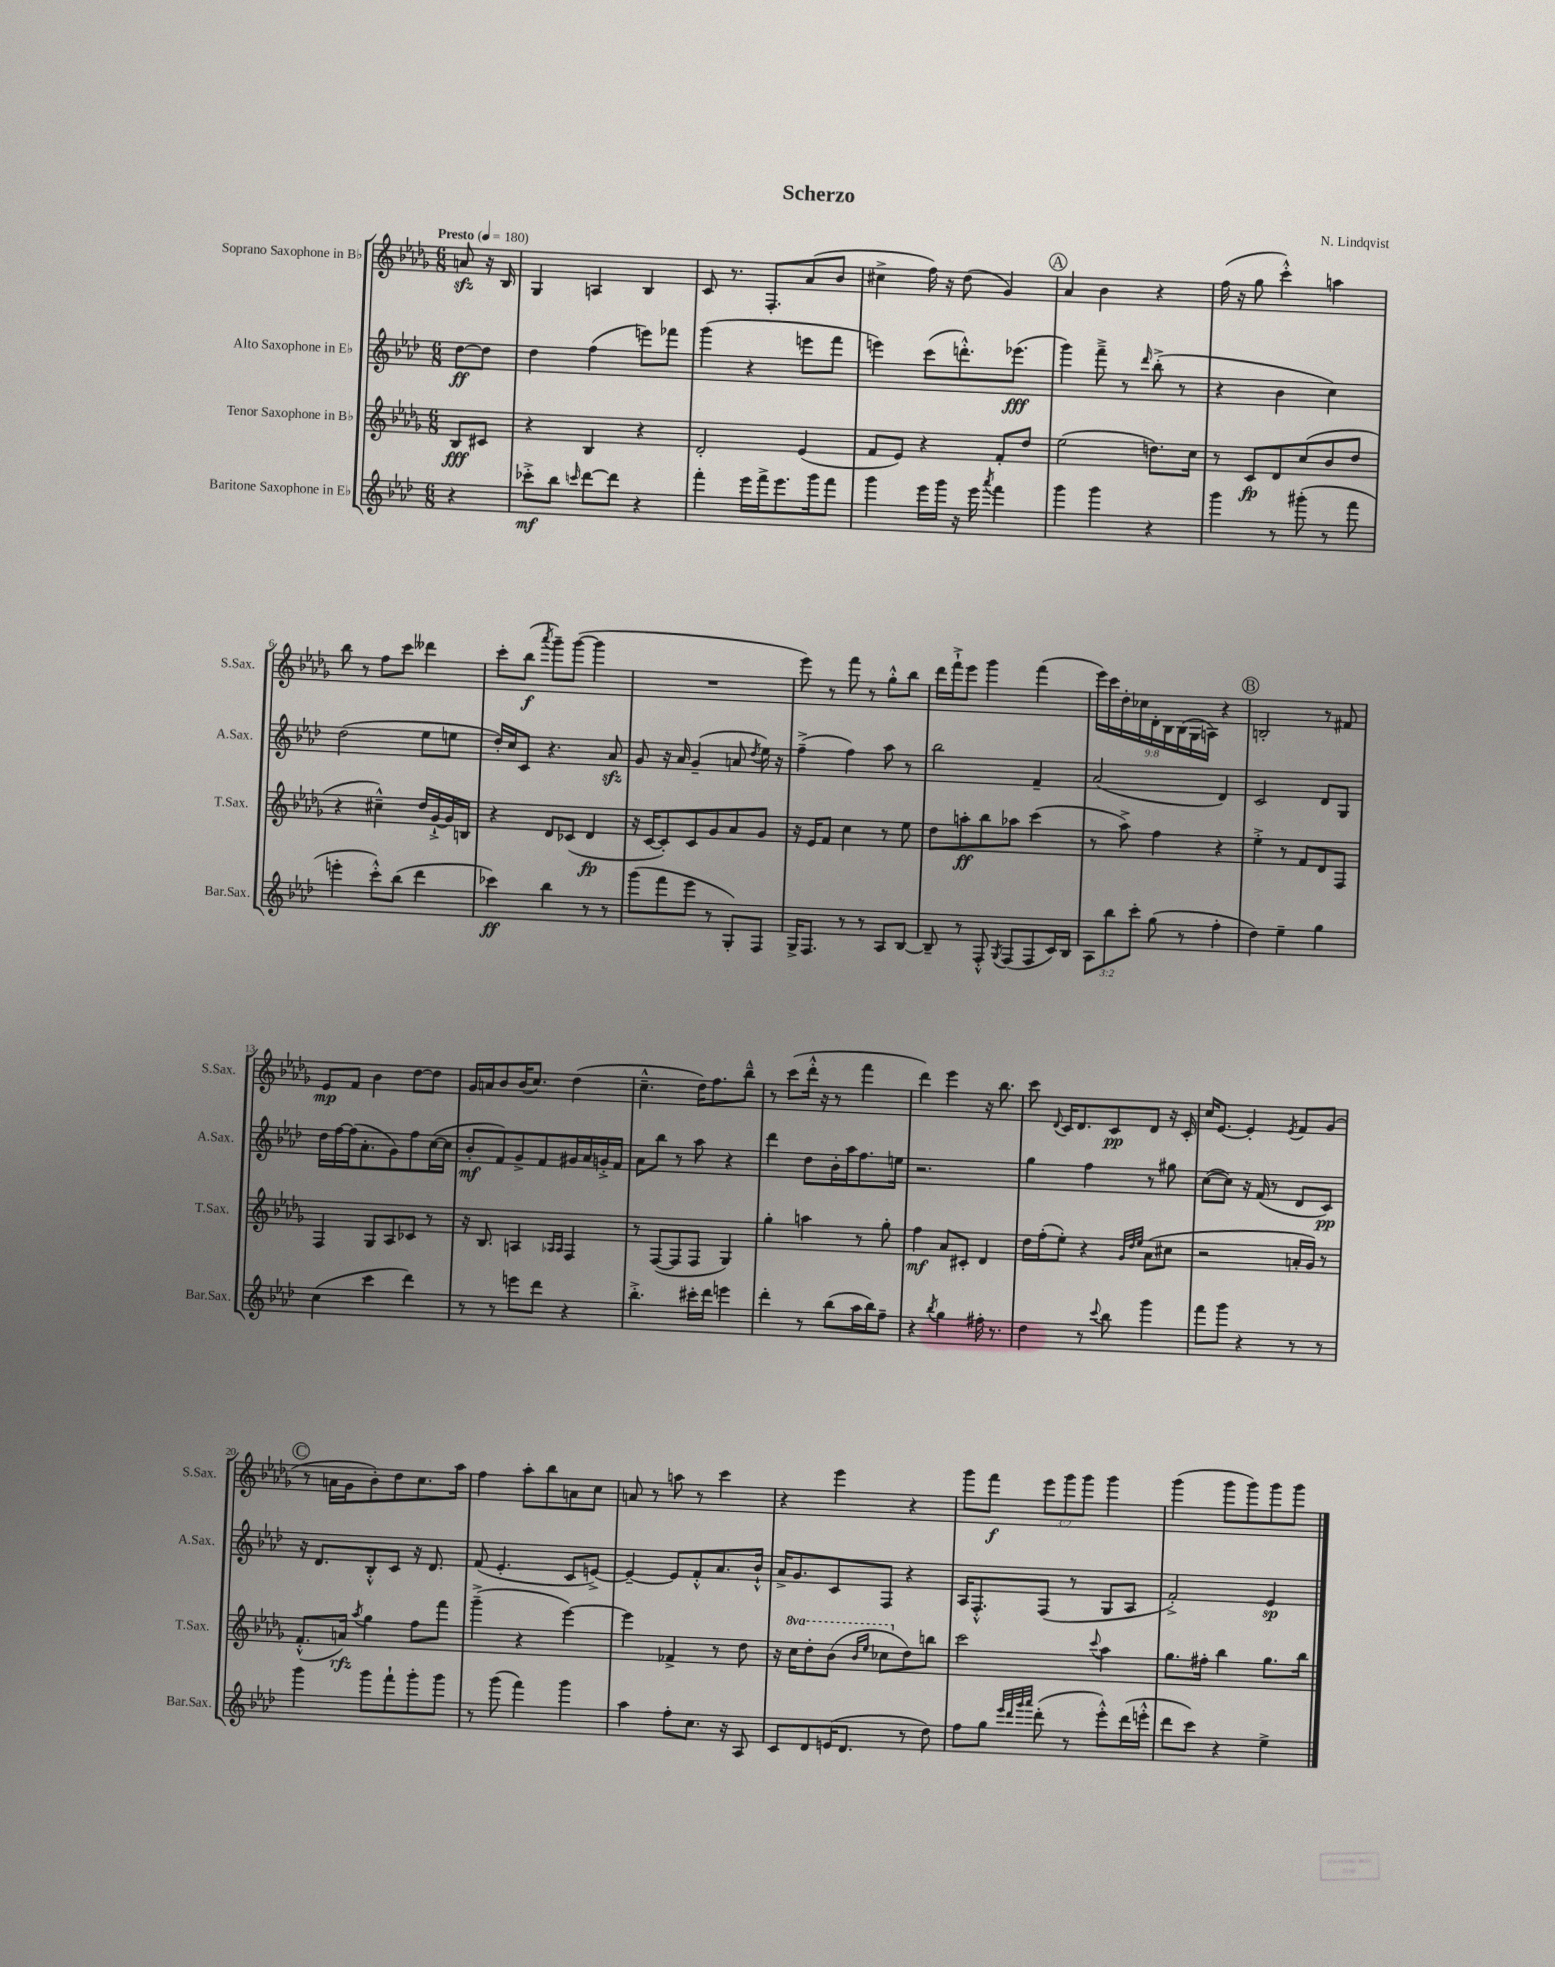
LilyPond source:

\header { title = "Scherzo" composer = "N. Lindqvist" }
<<
\new StaffGroup <<
\new Staff = "s0" \with { instrumentName = "Soprano Saxophone in Bb" shortInstrumentName = "S.Sax." } {
    \clef treble \key des \major \numericTimeSignature \time 6/8 \override Staff.TupletNumber.text = #tuplet-number::calc-fraction-text \partial 4 \tempo "Presto" 4 = 180
    \autoBeamOff a'8\sfz r16 bes16 |
    ges4 a4 bes4 |
    c'8 r8. f8.[-. aes'8( bes'8] |
    cis''4-> f''16) r16 des''8( ges'4) |
    \mark \markup { \circle "A" } aes'4 bes'4 r4 |
    f''16( r16 ges''8 c'''4-.-^) a''4 |
    bes''8 r8 f''8[ c'''8] deses'''4 |
    c'''8[-. bes''8]\f( \acciaccatura { aes'''8 } ges'''8[--) ges'''8]~( ges'''4 |
    R2. |
    ees'''8) r8 f'''8 r8 ges''8[-.-^ bes''8] |
    des'''16[ f'''16-!-> ees'''8] ges'''4 f'''4( |
    \tuplet 9/8 { ees'''16[) c'''16 des''16-. ces''16 des'16-. bes16 bes16( ges16 a16]) } r4 |
    \mark \markup { \circle "B" } b2-. r8 fis'8 |
    ees'8[\mp f'8] bes'4 des''8[~ des''8] |
    ges'16[ a'16 bes'8 bes'16( c''8.]) des''4( |
    c''4.---^ des''16[) f''8. bes''8]---^ |
    r8 c'''8[( des'''16]-.-^ r16 r8 f'''4 |
    des'''4) ees'''4 r16 bes''8. |
    c'''8 \appoggiatura { des'8 } c'16[ des'8. c'8\pp des'8] r16 c'16-. |
    c''16[ ees'8.]~ ees'4-. \acciaccatura { ees'8 } f'8[ ges'8]( |
    \mark \markup { \circle "C" } r8 a'16[ ges'16 bes'8-.) des''8 c''8. aes''16] |
    f''4 aes''8[-. bes''8 a'8 c''8] |
    a'8 r8 a''8 r8 c'''4 |
    r4 ees'''4 r4 |
    ges'''8[ f'''8]\f \tuplet 3/2 { ees'''8[ ges'''8 ges'''8] } ges'''4 |
    ges'''4( ges'''8[ ges'''8) ges'''8 ges'''8] \bar "|." |
}
\new Staff = "s1" \with { instrumentName = "Alto Saxophone in Eb" shortInstrumentName = "A.Sax." } {
    \clef treble \key aes \major \numericTimeSignature \time 6/8 \partial 4
    \autoBeamOff des''8[~\ff des''8] |
    des''4 f''4( e'''8[) fes'''8] |
    g'''4( r4 e'''8[ f'''8] |
    e'''4) c'''8[( d'''8.-.-^) ees'''8.]\fff( |
    \mark \markup { \circle "A" } g'''4) f'''8---> r8 \grace { des'''16 } bes''8-.->( r8 |
    r4 bes'4 c''4) |
    des''2( ees''8[ e''8] |
    des''16[-.) c''16 c'8] r4. aes'8\sfz |
    g'8 r16 aes'16 g'4--( a'8 \acciaccatura { des''8 } ees''16) r16 |
    f''4--->( f''4) aes''8 r8 |
    bes''2 f'4-- |
    aes'2( des'4) |
    \mark \markup { \circle "B" } c'2 des'8[ g8] |
    des''16[ f''16~ f''16( aes'8.-. g'8) f''8 c''16~( c''16] |
    bes'8[-.\mf f'8) g'8-> f'8 gis'16 aes'16 g'16-.-> f'16] |
    aes'8[ bes''8] r8 aes''8 r4 |
    des'''4 des''8[ bes'16-. aes''16 f''8. e''16] |
    r2. |
    g''4 f''4 r8 gis''8 |
    c''8[~( c''8]) r16 f'16( r8 des'8[ c'8]\pp) |
    \mark \markup { \circle "C" } r16 des'8.[ bes8-.-^ c'8] r16 des'8. |
    f'8( ees'4.-. c'8[ e'8]~->) |
    e'4~-- e'8[ f'8-.-^ aes'8. bes'16]-!-^ |
    aes'16[-> g'8. c'8 f8] r4 |
    aes16[ f8.-.-^ f8]( r8 g8[ aes8] |
    f'2-.->) ees'4\sp \bar "|." |
}
\new Staff = "s2" \with { instrumentName = "Tenor Saxophone in Bb" shortInstrumentName = "T.Sax." } {
    \clef treble \key des \major \numericTimeSignature \time 6/8 \set Staff.ottavationMarkups = #ottavation-simple-ordinals \partial 4
    \autoBeamOff bes8[\fff cis'8] |
    r4 bes4 r4 |
    des'2-. ees'4( |
    f'8[ ees'8]) r4 f'8[-. des''8] |
    \mark \markup { \circle "A" } ees''2( d''8.[) c''16] |
    r8 c'8[\fp des'8 c''8( bes'8 des''8] |
    r4 cis''4---^) des''16[ ges'16~-!-> ges'16 b16] |
    r4 des'8[ ces'8]( des'4\fp |
    r16 c'16[~ c'8-.) c'8 ges'8 aes'8 ges'8] |
    r16 ees'16[ f'8] c''4 r8 ees''8 |
    des''8[ a''8-.\ff bes''8 aes''8] c'''4( |
    r8 aes''8->) f''4 r4 |
    \mark \markup { \circle "B" } ees''4-.-> r8 f'8[ des'8 f8] |
    f4 ges8[ aes8 ces'8] r8 |
    r16 bes8. a4 \grace { aes16[ aes16] } f4 |
    r8 f8[~( f8 f8] ges4) |
    ges''4-. a''4 r8 ges''8-. |
    f''4\mf aes'8[ cis'8]-. des'4 |
    des''16[ f''16-.( ees''8]-.) r4 \grace { ges'32[ des''32 ees''32] } aes'8[( cis''8] |
    r2 a'16[-. ges'16]) r8 |
    \mark \markup { \circle "C" } f'8.[-.-^( a'16]\rfz) \acciaccatura { aes''8 } ges''4 f''8[ f'''8] |
    ges'''4--->( r4 ees'''4~) |
    ees'''4 fes'4-> r8 des''8 |
    r16 \ottava #1 c'''16[ des'''8-. bes''8]( \grace { bes''16[ ees'''16] } ces'''8[ \ottava #0 des''8) b''8] |
    c'''2 \appoggiatura { c'''8 } aes''4 |
    ges''8.[ fis''16]-. bes''4 ges''8.[ bes''16] \bar "|." |
}
\new Staff = "s3" \with { instrumentName = "Baritone Saxophone in Eb" shortInstrumentName = "Bar.Sax." } {
    \clef treble \key aes \major \numericTimeSignature \time 6/8 \override Staff.TupletNumber.text = #tuplet-number::calc-fraction-text \partial 4
    \autoBeamOff r4 |
    ces'''8[-.->\mf bes''8] \grace { c'''16 } des'''8[~ des'''8] r4 |
    f'''4-. ees'''16[ f'''16-> ees'''8. g'''16 f'''8] |
    g'''4 ees'''16[ g'''16] r16 ees'''16 \acciaccatura { aes'''8 } f'''4 |
    \mark \markup { \circle "A" } g'''4 g'''4 r4 |
    g'''4 r8 gis'''8-.( r8 f'''8 |
    e'''4-. c'''8[-.-^) bes''8]( des'''4 |
    ces'''4\ff) bes''4 r8 r8 |
    g'''8[( f'''8 ees'''8] r8 g8[-.) f8] |
    g16[-> f8.] r8 r8 aes8[ bes8]~ |
    bes8-- r8 f8-.-^ \acciaccatura { g8 } f8[( f8 c'16) bes16] |
    \tuplet 3/2 { aes8[ bes''8 c'''8]-. } g''8( r8 f''4-. |
    \mark \markup { \circle "B" } des''4) ees''4-- g''4 |
    c''4( c'''4 des'''4) |
    r8 r8 e'''8[ des'''8] r4 |
    bes''4.-.-> cis'''16[-. des'''16] e'''4 |
    des'''4-. r8 bes''8[( aes''16 bes''16) f''8]-- |
    r4 \acciaccatura { bes''8 } g''4 fis''16-. r8. |
    des''4 r8 \appoggiatura { c'''8 } bes''8 g'''4 |
    f'''8[ g'''8] r4 r8 r8 |
    \mark \markup { \circle "C" } g'''4 g'''8[ f'''8-! g'''8-. g'''8] |
    r8 g'''8( f'''4) g'''4 |
    aes''4 f''8[-. c''8.] r16 aes8 |
    c'8[ des'8 e'16( des'8.] r8 des''8) |
    f''8[ g''8] \grace { ees'''32[ des'''32 g'''32 aes'''32] } des'''8-.( r8 ees'''8[-.-^) des'''16( e'''16]-.-^ |
    des'''8[ c'''8]) r4 ees''4-> \bar "|." |
}
>>
>>
